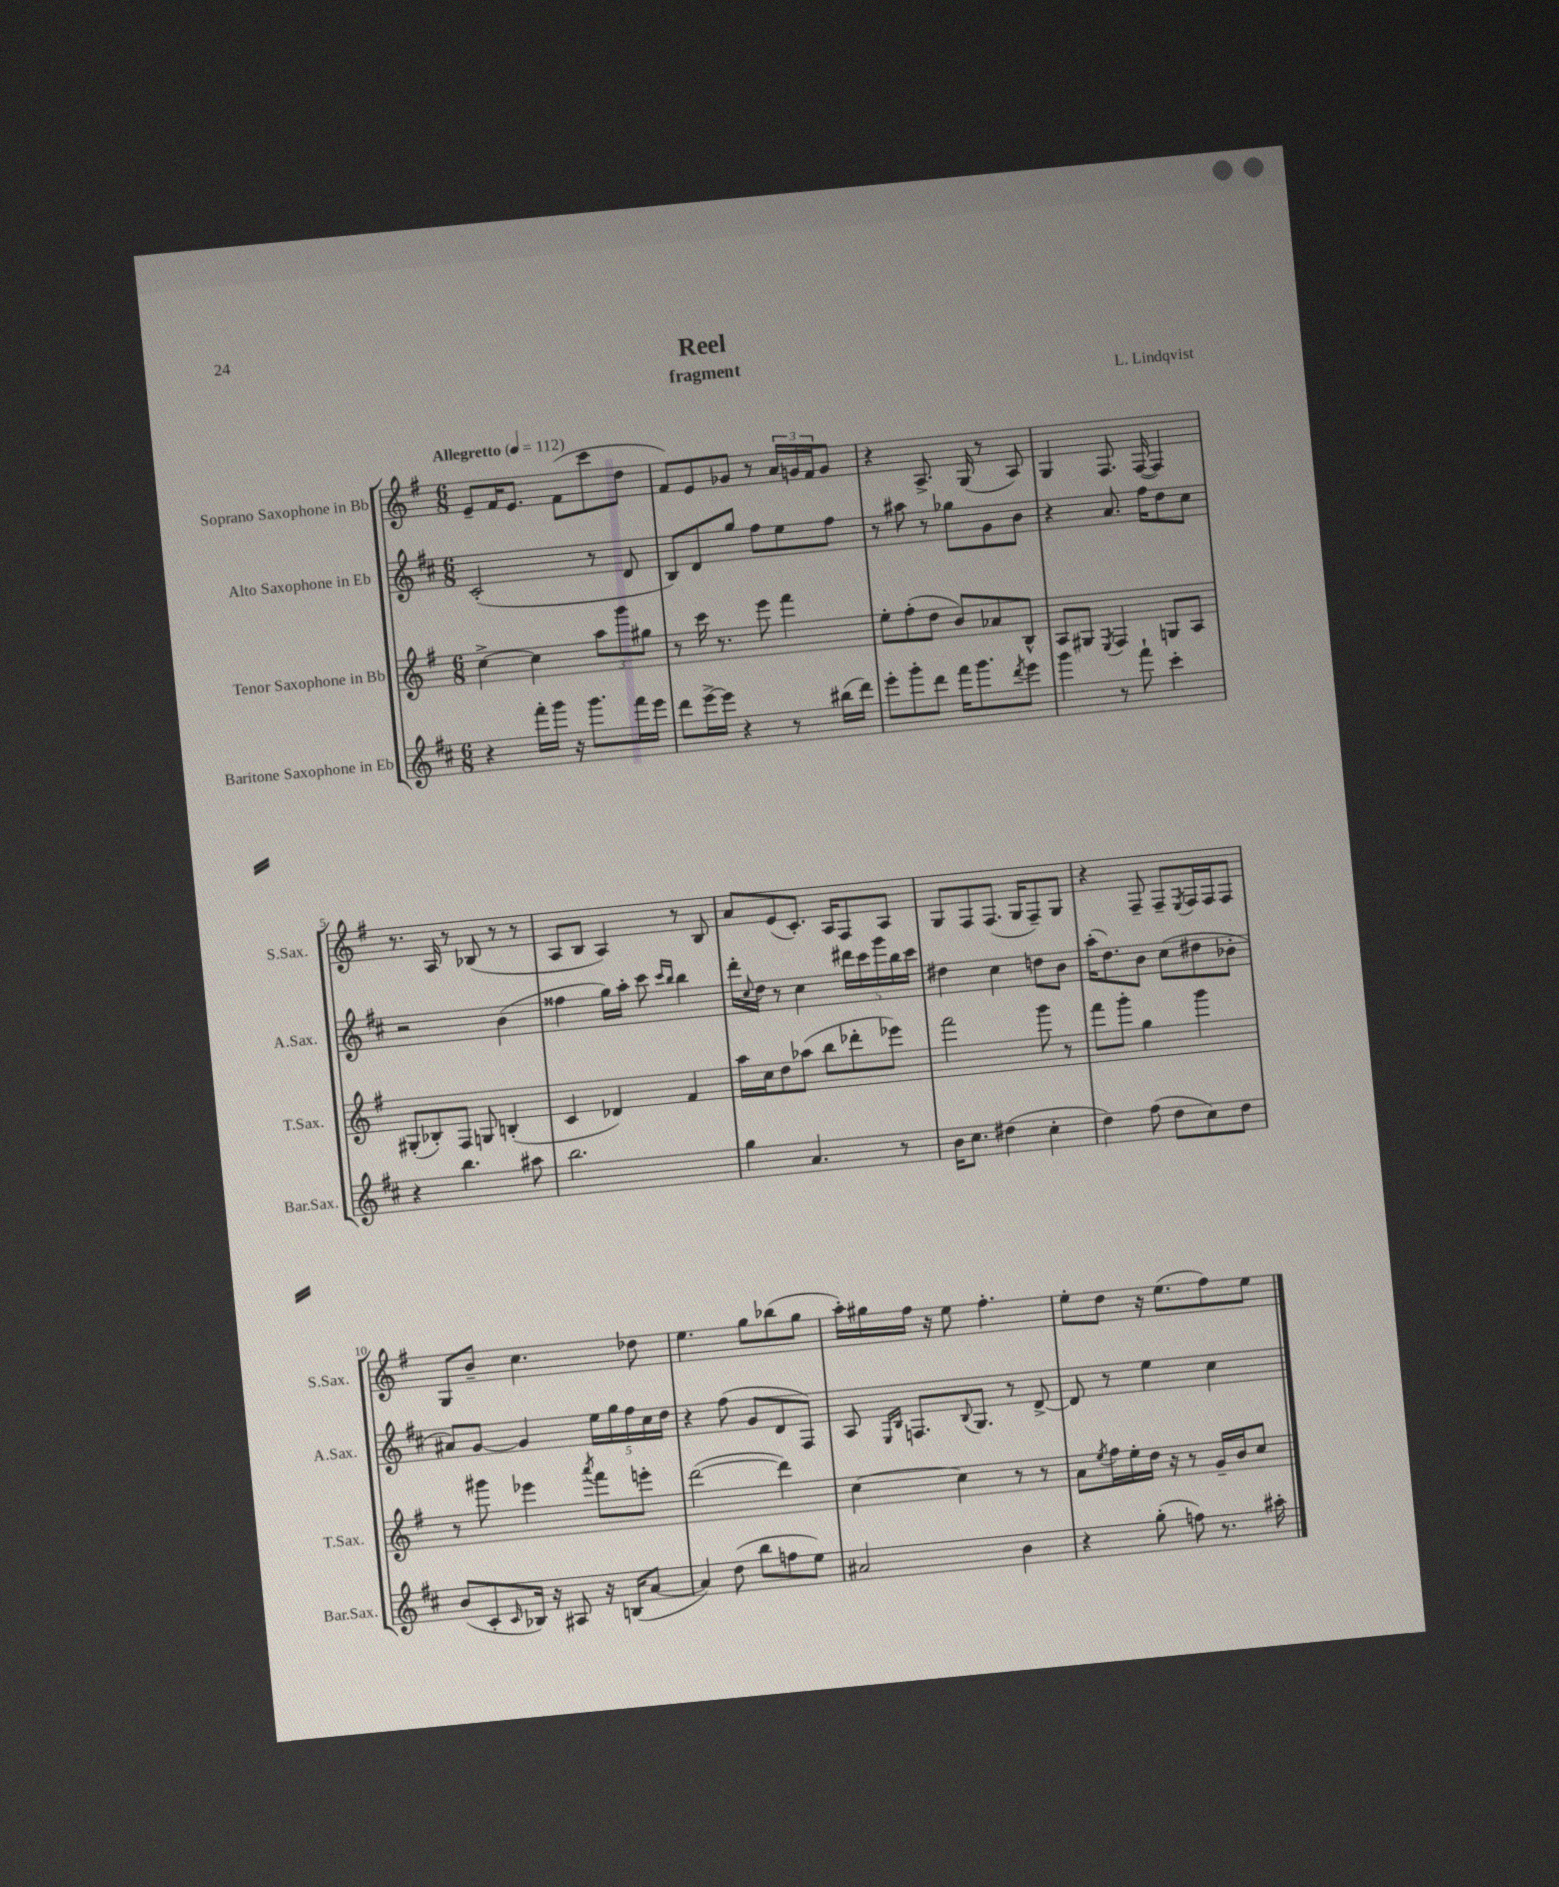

**kern	**kern	**kern	**kern
*staff4	*staff3	*staff2	*staff1
*clefG2	*clefG2	*clefG2	*clefG2
*k[f#c#]	*k[f#]	*k[f#c#]	*k[f#]
*M6/8	*M6/8	*M6/8	*M6/8
*MM112	*MM112	*MM112	*MM112
4r	[4cc^	(2c#'	8e~
.	.	.	16f#
.	.	.	8.e
16fff#'	4cc]	.	.
16ggg	.	.	.
16r	.	.	(8f#
8.ggg	.	.	.
.	12aa	8r	8ccc
.	12ggg	.	.
16fff#	.	8d	8dd
.	12gg#	.	.
16eee	.	.	.
=	=	=	=
8ddd	8r	8B)	8f#)
[16eee^	16ccc	8d	8e
16eee]	8.r	.	.
4r	.	8gg	8g-
.	8eee	8ff#	8r
8r	4fff#	8ee	24a
.	.	.	24g
.	.	.	24f#
(16bb#	.	8ff#	8g
16ddd)	.	.	.
=	=	=	=
8eee'	8ee'	8r	4r
8ggg'	(8ff#'	8aa#	.
8ddd	8dd	8r	8.A^
16fff#	8b)	8gg-	.
8.ggg	.	.	(16G
.	8a-	8g	8r
8qddd	.	.	.
8eee	8B^^	8b	8A)
=	=	=	=
4ggg	8A	4r	4G
.	8G#	.	.
.	8qE	.	.
8r	4F#	8.a	8.F#
8fff#`	.	.	.
.	.	16ff#	([16F#
4ccc#'	8G	8dd	4F#])
.	8A	8cc#	.
=	=	=	=
4r	(8G#'	2r	8.r
.	8B-')	.	.
.	.	.	16A
4.bb	8F#	.	8r
.	8G	.	(8B-
.	(4B'	(4b	8r
8aa#	.	.	8r
=	=	=	=
2.bb	4c	4ff##	8A
.	.	.	8B
.	4d-)	16gg)	4A)
.	.	16aa'	.
.	.	8ccc#	.
.	.	16qqccc#	.
.	.	16qqbb	.
.	4f#	4bb	8r
.	.	.	8B
=	=	=	=
4gg	16aa	16ddd'	8a
.	.	8qqcc#	.
.	16cc	16dd	.
.	8dd	8r	(8e
4.a	(8aa-	4cc#	8.c')
.	8bb	.	.
.	.	.	16A
.	8ddd-'	20ddd#	8F#
.	.	20ccc#	.
.	.	20ggg	.
8r	8eee-)	.	8A
.	.	20bb	.
.	.	20ccc#	.
=	=	=	=
16b	2fff#	4dd#	8G
8.cc#	.	.	.
.	.	.	8F#
(4dd#	.	4cc#	(8.F#
.	.	.	16G
4cc#'	8ggg	8dd	8F#~)
.	8r	8b	8G
=	=	=	=
4dd)	8fff#	(16aa'	4r
.	.	8.dd)	.
.	8ggg'	.	.
(8ff#	4gg	8b	8F#~
8dd	.	(8cc#	8F#~
.	.	.	8qE
8cc#)	4ggg	8dd#	16F#
.	.	.	16F#
8dd	.	8b-'	8F#
=	=	=	=
(8b	8r	8a#)	8G
8c#'	8ggg#	[8g	8b~
16qqc#	.	.	.
16B-)	4eee-	4g]	4.cc
16r	.	.	.
8A#	.	.	.
.	8qaaa	.	.
16r	8fff#	20ee	.
.	.	20gg	.
(16B	.	.	.
.	.	20ff#	.
[8a	8eee'	.	8dd-
.	.	20cc#	.
.	.	20dd	.
=	=	=	=
4a])	([2ddd	4r	4.ee
(8dd	.	(8ff#	.
8bb	.	8g	8gg
8ff	4ddd])	8d	(8bb-
8ee)	.	8F#)	8gg
=	=	=	=
2a#	[4cc	8A	16aa')
.	.	.	16gg#
.	.	16qqE	.
.	.	16qqB	.
.	.	8.F	16ff#
.	.	.	16r
.	4cc]	.	8ee
.	.	8qqB	.
.	.	8.G	.
.	.	.	4.ff#'
4b	8r	8r	.
.	8r	[8d^	.
=	=	=	=
4r	8a	8d]	8ee'
.	8qee	.	.
.	16ff#	8r	8dd
.	16ee'	.	.
(8gg'	16dd	4ee	16r
.	16r	.	(8.ee
8ff)	8r	.	.
8.r	16g~	4cc#	8ff#)
.	16b	.	.
.	8cc	.	8ee
16aa#'	.	.	.
==	==	==	==
*-	*-	*-	*-
